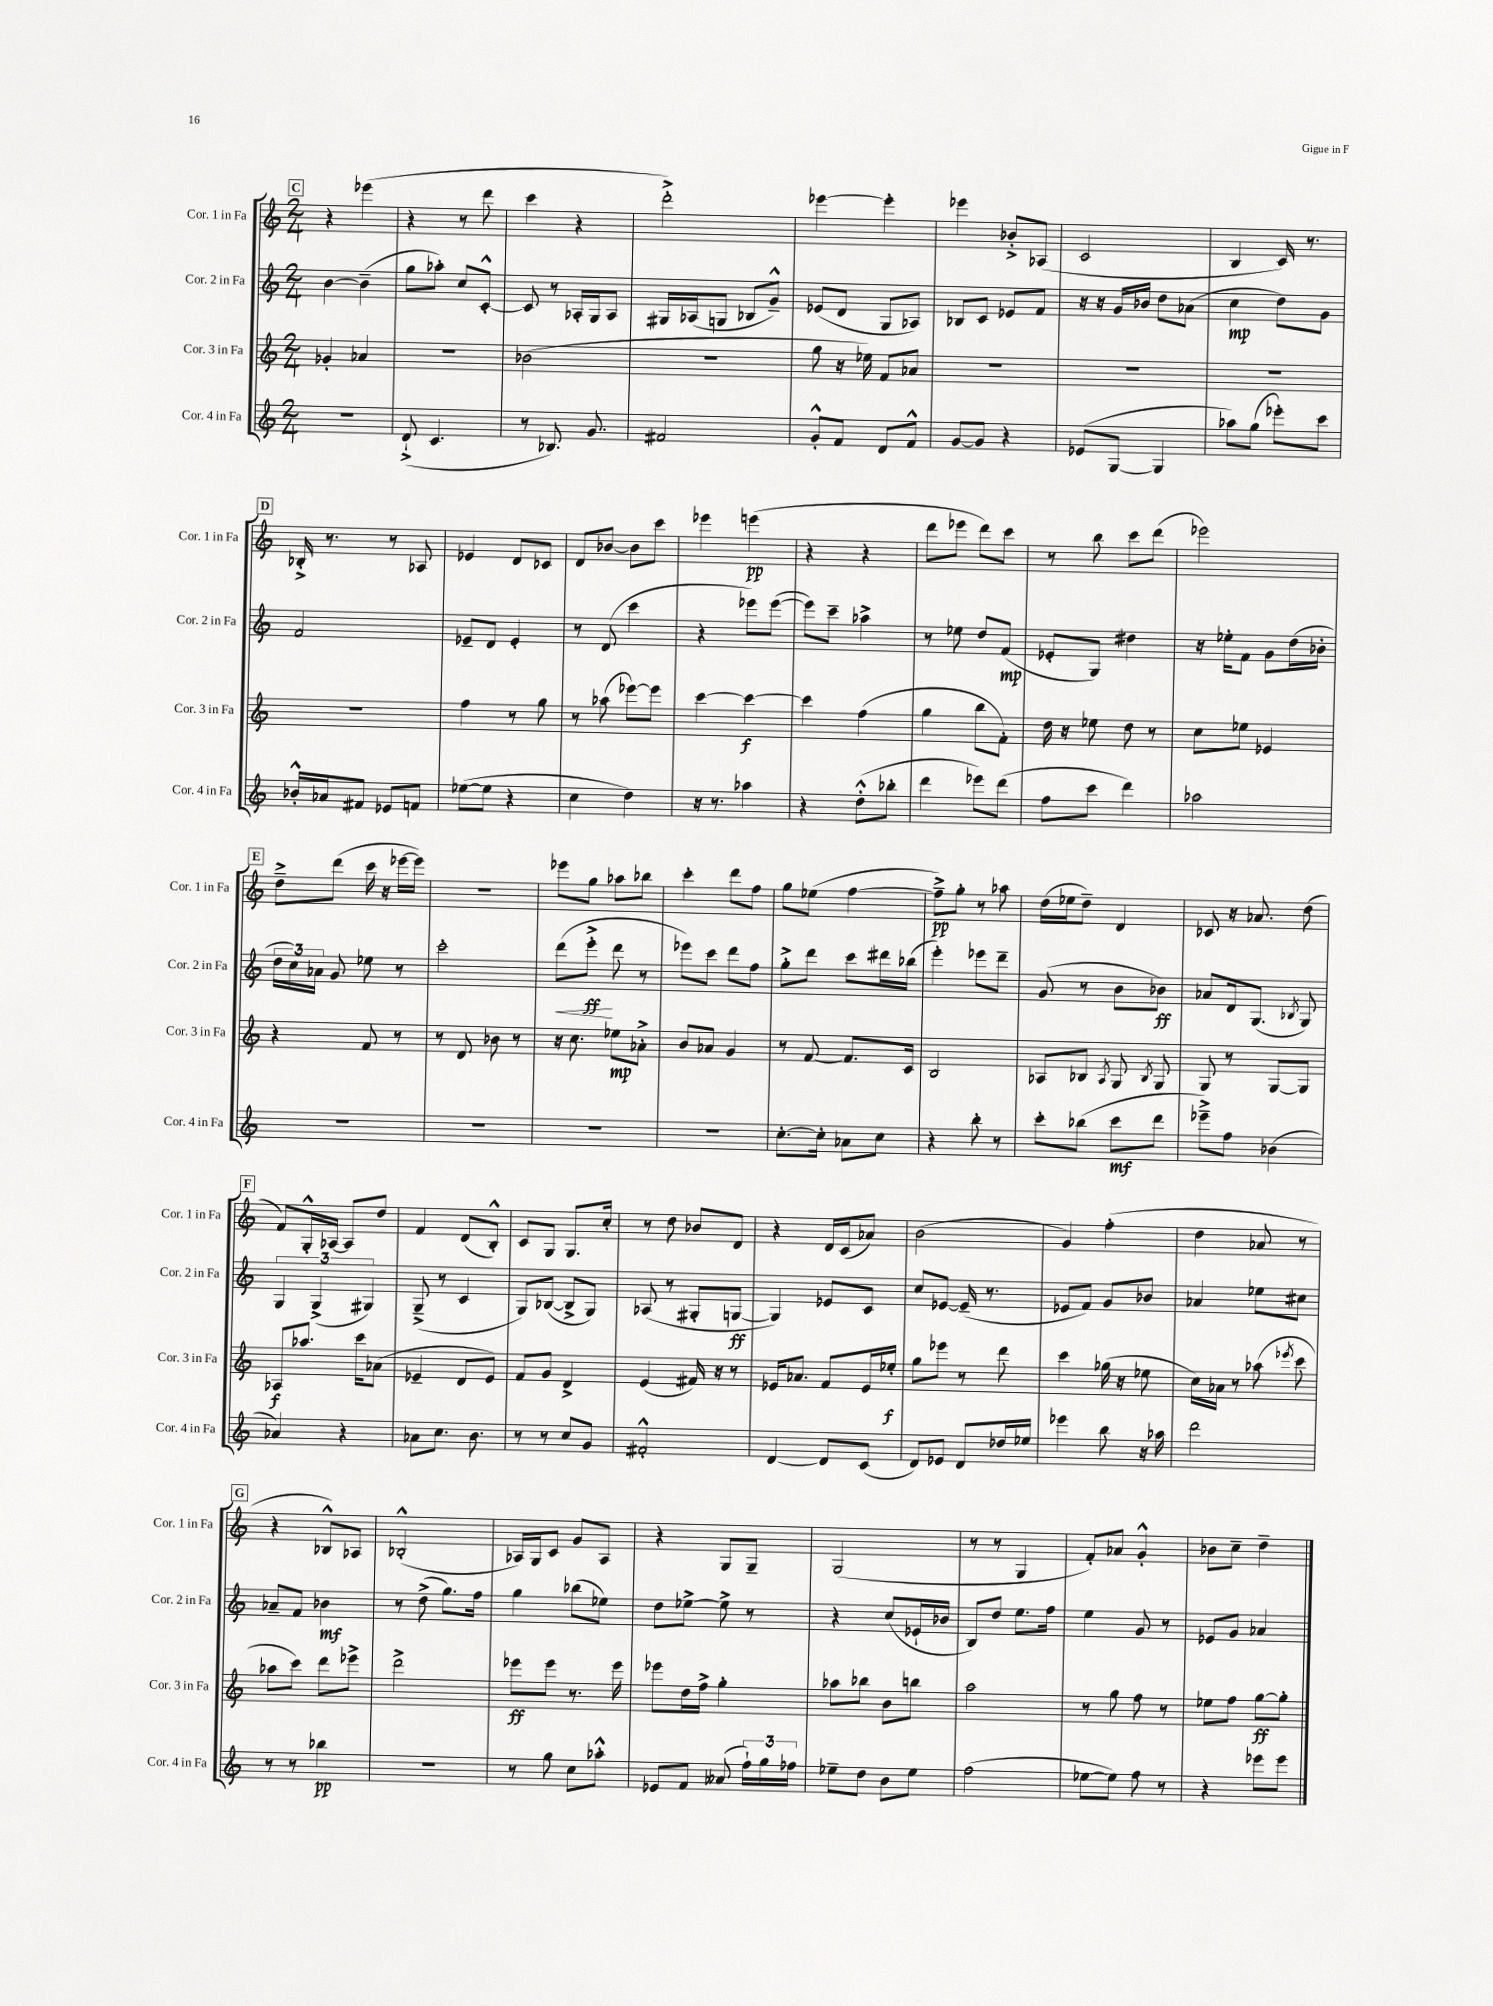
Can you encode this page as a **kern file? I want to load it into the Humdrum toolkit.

**kern	**kern	**kern	**kern
*staff4	*staff3	*staff2	*staff1
*clefG2	*clefG2	*clefG2	*clefG2
*k[]	*k[]	*k[]	*k[]
*M2/4	*M2/4	*M2/4	*M2/4
2r	4g-'/	[4b\	4r
.	4a-/	(4b~\]	(4eee-\
=	=	=	=
(8d`^/	2r	8gg\L	4r
4.c/	.	8aa-'\J)	.
.	.	8cc/L	8r
.	.	[8c'^^/J	8ddd\
=	=	=	=
8r	(2b-\	8c/]	4ccc\
8.B-/)	.	8r	.
.	.	16A-'/LL	4r
8.g/	.	16G/J	.
.	.	8A-/J	.
=	=	=	=
2f#/	2r	16G#/LL	2ddd'^\)
.	.	(16A-/J	.
.	.	8G/J	.
.	.	8B-/L	.
.	.	8g~^^/J)	.
=	=	=	=
8g'^^/L	8gg\	(8e-/L	[4eee-\
8f/J	16r	8d/J	.
.	16ee-\)	.	.
8d/L	8f/L	8G/L	4eee-'\]
8f^^/J	8a-/J	8A-/J)	.
=	=	=	=
[8g/L	2r	8B-/L	4eee-\
8g/]J	.	8c/J	.
4r	.	8e-/L	8b-'^/L
.	.	8f/J	(8A-/J
=	=	=	=
(8e-/L	2r	16r	2c/
.	.	16r	.
[8G/J	.	16g/LL	.
.	.	16b-/JJ	.
4G/]	.	8dd\L	.
.	.	(8a-\J	.
=	=	=	=
8aa-\L)	2r	4cc\	4B/
(8gg\J	.	.	.
8eee-'\L)	.	8dd\L)	16c/)
.	.	.	8.r
8ccc\J	.	8g\J	.
=	=	=	=
16b-'^^/LL	2r	2f/	16B-'^/
16a-/J	.	.	8.r
8f#/J	.	.	.
8e-/L	.	.	8r
8f/J	.	.	8A-/
=	=	=	=
([8ee-\L	4ff\	8e-~/L	4e-/
8ee-\]J	.	8d/J	.
4r	8r	4e-'/	8d/L
.	8gg\	.	8c-/J
=	=	=	=
4cc\	8r	8r	8d/L
.	(8aa-\	(8d/	[8b-/J
4dd\)	[8eee-\L)	4ccc\	8b-\]L
.	8eee-\]J	.	8ccc\J
=	=	=	=
16r	[4ccc\	4r	4eee-\
8.r	.	.	.
4aa-\	4ccc\_	8eee-\L)	(4eee\
.	.	([8eee-\J	.
=	=	=	=
4r	4ccc\]	8eee-\]L)	4r
.	.	8ccc~\J	.
(8dd'^^\L	(4ff\	4aa-^\	4r
8bb-'\J	.	.	.
=	=	=	=
4ddd\	4gg\	8r	8ddd\L
.	.	8ee-\	8eee-\J
8eee-\L)	8bb\L	8dd/L	8ddd\L)
(8ddd\J	8f'\J)	(8f/J	8ccc\J
=	=	=	=
8ff\L	16dd\	8e-'/L	8r
.	16r	.	.
8ccc\J	8ee-\	8G/J)	8bb\
4ddd\)	8dd\	4dd#\	8ccc\L
.	8r	.	(8ddd\J
=	=	=	=
2aa-\	8cc\L	16r	2eee-\)
.	.	16ee-'\LK	.
.	8ee-\J	8f\J	.
.	4e-/	8g\L	.
.	.	(16dd\L	.
.	.	16b-'\JJ	.
=	=	=	=
2r	4r	24dd\LL	8dd~^\L
.	.	24cc\)	.
.	.	24a-\JJ	.
.	.	8g/	(8ddd\J
.	8f/	8ee-\	16ccc\
.	.	.	16r
.	8r	8r	[16eee-\LL
.	.	.	16eee-\]JJ)
=	=	=	=
2r	8r	2ccc'\	2r
.	8d/	.	.
.	8b-\	.	.
.	8r	.	.
=	=	=	=
2r	16r	(8ddd\L	8eee-\L
.	8.cc\	.	.
.	.	8eee'^\J	8gg\J
.	8ee-\L	8ddd\	8aa-\L
.	8a-'^\J	8r	8bb-\J
=	=	=	=
2r	8b/L	8eee-\L)	4ccc'\
.	8a-/J	8ccc\J	.
.	4g/	8ddd\L	8ddd\L
.	.	8ff\J	8ff\J
=	=	=	=
[8.cc'\L	8r	8gg'^\L	8gg\L
.	[8f/	8ddd\J	(8ee-\J
16cc'\]Jk	.	.	.
8a-\L	8.f/]L	8ccc\L	[4ff\
8cc\J	.	16ddd#\L	.
.	16c/Jk	(16bb-\JJ	.
=	=	=	=
4r	2B/	4eee'\)	8ff~^\]L)
.	.	.	8gg'\J
8bb'\	.	8eee-\L	8r
8r	.	8ddd~\J	8aa-\
=	=	=	=
8ccc'\L	8A-/L	(8g/	(16dd\LL
.	.	.	16ee-\J
(8bb-\J	8B-/J	8r	8dd~\J)
.	8qA-/	.	.
8ccc\L	8G/	8b\L	4d/
.	8qB-/	.	.
8ddd\J	8G/	8b-\J)	.
=	=	=	=
8eee-~^\L)	8G/	8a-/L	8c-/
8ff\J	8r	16d/k	16r
.	.	(8.G/J	8.a-/
(4b-\	[8G/L	.	.
.	.	8qB-/	.
.	8G/]J	8G/)	(8dd\
=	=	=	=
4a-/)	8A-/L	6G/	8f/L)
.	8.aa-/J	.	16G'^^/L
.	.	(6G^/	.
.	.	.	[16A-/JJ
4r	.	.	8A-/]L
.	16ccc\LK	.	.
.	.	6G#/)	.
.	(8a-\J	.	8dd/J
=	=	=	=
8a-\L	4e-~/	(8G~^/	4f/
8.cc\J	.	8r	.
.	8d/L	4c/	(8d/L
8.b\	.	.	.
.	8e-/J)	.	8B'^^/J)
=	=	=	=
8r	8f/L	8G/L)	8c/L
8r	8g/J	([8B-/J	8G/J
8cc/L	4d^/	8B-^/]L	8.G/L
8g/J	.	8G/J)	.
.	.	.	16cc'/Jk
=	=	=	=
2f#'^^/	(4e/	(8A-/	8r
.	.	8r	8dd\
.	16f#/)	8G#'/L	8b-/L
.	16r	.	.
.	8r	[8G/J	8d/J
=	=	=	=
[4d/	16e-/LK	4G/])	4r
.	8.a-/J	.	.
8d/]L	8f/L	8e-/L	16d/LL
.	.	.	(16c/J
(8c/J	16e-/L	8c/J	8a-/J)
.	16ee-'/JJ	.	.
=	=	=	=
8d/L)	8gg\L	8cc/L	(2b\
8e-/J	8eee-\J	[8e-/J	.
8d/L	8r	(16e-~/]	.
.	.	8.r	.
16dd-/L	8ddd\	.	.
16ee-/JJ	.	.	.
=	=	=	=
4eee-\	4ccc\	8e-/L	4g/)
.	.	8f/J)	.
8bb\	(16gg-\	8g/L	(4ff'\
.	16r	.	.
16r	8ee-\	8b-/J	.
16aa-\	.	.	.
=	=	=	=
2ddd\	16cc\LL)	4a-/	4dd\
.	16a-\JJ	.	.
.	8r	.	.
.	(8aa-\	8ee-\L	8a-/
.	8qeee-/	.	.
.	8ccc\	8cc#\J	8r
=	=	=	=
8r	8aa-\L	8a-~/L	4r
8r	8ccc\J)	8f/J	.
4bb-\	8ddd\L	4b-\	8B-^^/L)
.	8eee-^\J	.	8A-/J
=	=	=	=
2r	2ddd^\	8r	(2B-'^^/
.	.	(8dd^\	.
.	.	8.gg\L)	.
.	.	16ff\Jk	.
=	=	=	=
8r	8eee-\L	4gg\	16A-/LL)
.	.	.	16G/J
8gg\	8eee-\J	.	8c/J
8cc\L	8.r	(8bb-\L	8g/L
8aa-'^^\J	.	8ee-\J)	8A-/J
.	16eee-\	.	.
=	=	=	=
8e-/L	8eee-\L	8dd\L	4r
8f/J	16dd\L	[8ee-^\J	.
.	16ff^\JJ	.	.
(8a--/	4gg'\	8ee-^\]	8G/L
24ff`\LL)	.	8r	8G~/J
24gg\	.	.	.
24ff-\JJ	.	.	.
=	=	=	=
8ee-~\L	8aa-\L	4r	(2G/
8dd\J	8bb-\J	.	.
8b\L	8b\L	(8cc/L	.
8ee-\J	8bb\J	16e-`/L	.
.	.	16b-/JJ	.
=	=	=	=
(2ff\	2aa\	8B/L)	8r
.	.	8dd/J	8r
.	.	8.ee\L	4G/
.	.	16ff\Jk	.
=	=	=	=
[8ee-\L	8r	4ee\	8f'/L)
8ee-\]J)	8gg\	.	8a-/J
8ff\	8ff\	8g/	4g'^^/
8r	8r	8r	.
=	=	=	=
4r	8ee-\L	8e-/L	8b-\L
.	8ff\J	8g/J	8cc~\J
8eee-\L	[8gg\L	4a-/	4dd~\
8eee-\J	8gg'\]J	.	.
==	==	==	==
*-	*-	*-	*-
